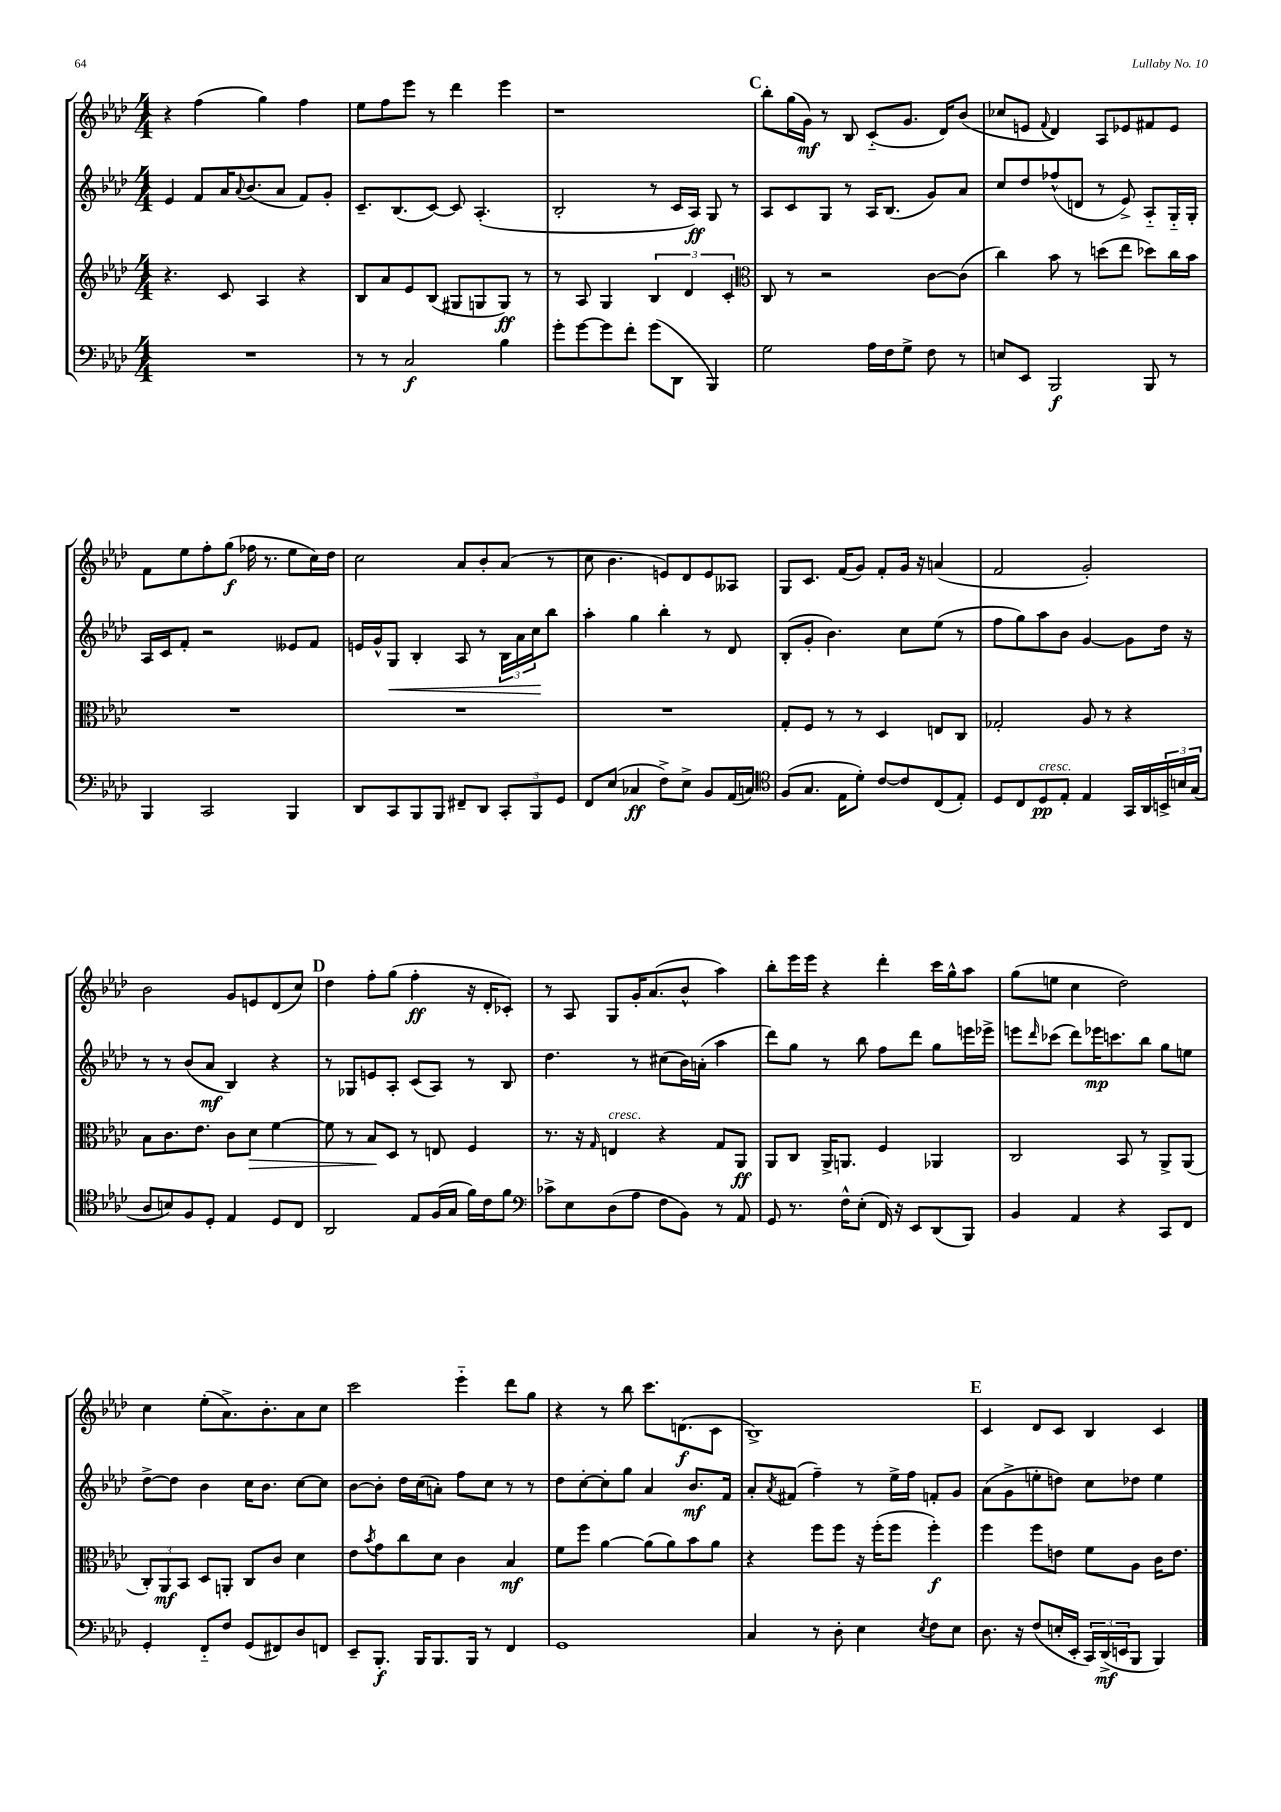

**kern	**kern	**kern	**kern
*staff4	*staff3	*staff2	*staff1
*clefF4	*clefG2	*clefG2	*clefG2
*k[b-e-a-d-]	*k[b-e-a-d-]	*k[b-e-a-d-]	*k[b-e-a-d-]
*M4/4	*M4/4	*M4/4	*M4/4
1r	4.r	4e-	4r
.	.	8f	(4ff
.	8c	16a-	.
.	.	8qqa-	.
.	.	(8.b-	.
.	4A-	.	4gg)
.	.	8a-	.
.	4r	8f)	4ff
.	.	8g'	.
=	=	=	=
8r	8B-	8.c~	8ee-
8r	8a-	.	8ff
.	.	(8.B-	.
2C	8e-	.	8eee-
.	(8B-	[8c)	8r
.	8G#	8c]	4ddd-
.	8G	(4.A-'	.
4B-	8G)	.	4eee-
.	8r	.	.
=	=	=	=
8g'	8r	2B-'	1r
[8g	8A-	.	.
8g]	4G	.	.
8f'	.	.	.
(8g	6B-	8r	.
8DD-	.	16c	.
.	6d-	.	.
.	.	16A-)	.
4BBB-)	.	8G	.
.	6c'	.	.
.	.	8r	.
=	=	=	=
*	*clefC3	*	*
2G	8C	8A-	8bb-'
.	8r	8c	(16gg
.	.	.	16g)
.	2r	8G	8r
.	.	8r	8B-
16A-	.	16A-	(8c'~
16F	.	(8.B-	.
8G^	.	.	8.g
8F	[8c	8g)	.
.	.	.	16d-)
8r	(8c]	8a-	(8b-
=	=	=	=
8E	4cc)	8cc	8cc-
8EE-	.	8dd-	8e
.	.	.	8qqf
2BBB-	8b-	(8ff-^^	4d-)
.	8r	8d	.
.	(8dd	8r	8A-
.	8ee-	8e-^)	8e-
8BBB-	8dd-)	8A-'~	8f#
8r	16cc	16G'~	8e-
.	16b-	16G'	.
=	=	=	=
4BBB-	1r	16A-	8f
.	.	16c	.
.	.	8f'	8ee-
2CC	.	2r	8ff'
.	.	.	(8gg
.	.	.	16ff-
.	.	.	8.r
4BBB-	.	8e--	8ee-
.	.	8f	16cc)
.	.	.	16dd-
=	=	=	=
8DD-	1r	16e	2cc
.	.	16g^^	.
8CC	.	8G	.
8BBB-	.	4B-'	.
8BBB-	.	.	.
8FF#~	.	8A-	8a-
8DD-	.	8r	8b-'
12CC'	.	24B-	(8a-
.	.	24a-	.
12BBB-	.	24cc	.
.	.	8bb-	8r
12GG	.	.	.
=	=	=	=
8FF	1r	4aa-'	8cc
(8E-	.	.	4.b-
4C-	.	4gg	.
8F^)	.	4bb-'	8e)
8E-^	.	.	8d-
8BB-	.	8r	8e
(16AA-	.	8d-	8A--
16C)	.	.	.
=	=	=	=
*clefC4	*	*	*
(8F	8G'	(8B-'	8G
8.G	8F	8g'	8.c
.	8r	4.b-)	.
16E-	.	.	(16f
8d-')	8r	.	8g)
[8c	4D-	.	8f'
8c]	.	8cc	16g
.	.	.	16r
(8C	8E	(8ee-	(4a
8E-')	8C	8r	.
=	=	=	=
8D-	2G-'	8ff	2f
8C	.	8gg)	.
8D-	.	8aa-	.
8E-'	.	8b-	.
4E-	8A-	[4g	2g')
.	8r	.	.
16GG	4r	8g]	.
16AA-	.	.	.
24BB^	.	16dd-	.
24B	.	.	.
.	.	16r	.
(24G	.	.	.
=	=	=	=
8A-	8B-	8r	2b-
8B)	8.c	8r	.
8F	.	(8b-	.
.	8.e-	.	.
8D-'	.	8a-	.
4E-	8c	4B-)	8g
.	8d-	.	8e
8D-	[4f	4r	(8d-
8C	.	.	8cc)
=	=	=	=
2AA-	8f]	8r	4dd-
.	8r	8G-	.
.	8B-	8e	8ff'
.	8D-	8A-'	(8gg
8E-	8r	(8c	4ff'
(16F	8E	8A-)	.
16G	.	.	.
16f)	4F	8r	16r
16c	.	.	16d-'
8f	.	8B-	8c-')
=	=	=	=
*clefF4	*	*	*
8c-^	8.r	4.dd-	8r
8E-	.	.	8A-
.	16r	.	.
.	16qqG	.	.
(8D-	4E	.	8G
8A-	.	8r	16g'
.	.	.	(8.a-
8F	4r	(8cc#	.
8BB-)	.	16b-)	8b-^^
.	.	(16a'	.
8r	8G	4aa-	4aa-)
8AA-	8AA-	.	.
=	=	=	=
8GG	8AA-	8ddd-)	8bb-'
8.r	8C	8gg	16eee-
.	.	.	16eee-
.	16AA-^	8r	4r
16F^^	8.AA	.	.
(8E-'	.	8bb-	.
16FF)	4F	8ff	4ddd-'
16r	.	.	.
8EE-	.	8ddd-	.
(8DD-	4AA-	8gg	16ccc
.	.	.	16gg^^
8BBB-)	.	16eee	8aa-
.	.	16eee-^	.
=	=	=	=
4BB-	2C	8eee	(8gg
.	.	16qqddd-	.
.	.	(8ccc-	8ee
4AA-	.	8ddd-)	4cc
.	.	16eee-	.
.	.	8.ccc	.
4r	8BB-	.	2dd-)
.	8r	8bb-	.
8CC	8AA-^	8gg	.
8FF	(8AA-	8ee	.
=	=	=	=
4GG'	12C')	[8dd-^	4cc
.	12AA-	.	.
.	.	8dd-]	.
.	12BB-	.	.
8FF'~	8D-	4b-	(8ee-'
8F	8AA'	.	8.a-^)
(8GG	8C	16cc	.
.	.	8.b-	8.b-'
8FF#)	8c	.	.
8D-	4d-	[8cc	8a-
8FF	.	8cc]	8cc
=	=	=	=
8EE-~	8e-	[8b-	2ccc
.	8qb-	.	.
8.BBB-'	8g	8b-']	.
.	8cc	16dd-	.
16BBB-	.	(16cc	.
8.BBB-	8d-	8a')	.
.	4c	8ff	4eee-'~
16BBB-	.	.	.
8r	.	8cc	.
4FF	4B-	8r	8ddd-
.	.	8r	8gg
=	=	=	=
1GG	8f	8dd-	4r
.	8ff	[8cc'	.
.	[4a-	8cc']	8r
.	.	8gg	8bb-
.	(8a-]	4a-	8.ccc
.	8a-)	.	.
.	.	.	(8.d
.	8b-	8.b-	.
.	8a-	.	8c
.	.	16f	.
=	=	=	=
4C	4r	8a-'	1B-^)
.	.	8qa-	.
.	.	(8f#	.
8r	8ff	4ff~)	.
8D-'	8ff	.	.
4E-	16r	8r	.
.	(16ff'	.	.
.	8ff	16ee-^	.
.	.	16ff	.
8qE-	.	.	.
8F	4ff')	8f'	.
8E-	.	8g	.
=	=	=	=
8.D-	4ff	(8a-	4c
.	.	8g^	.
16r	.	.	.
(8F	8ff	8ee'	8d-
16E'	8e	8dd)	8c
16EE-'	.	.	.
24CC)	8f	8cc	4B-
(24DD-^	.	.	.
24EE	.	.	.
8BBB-	8A-	8dd-	.
4BBB-)	16c	4ee	4c
.	8.e	.	.
==	==	==	==
*-	*-	*-	*-
